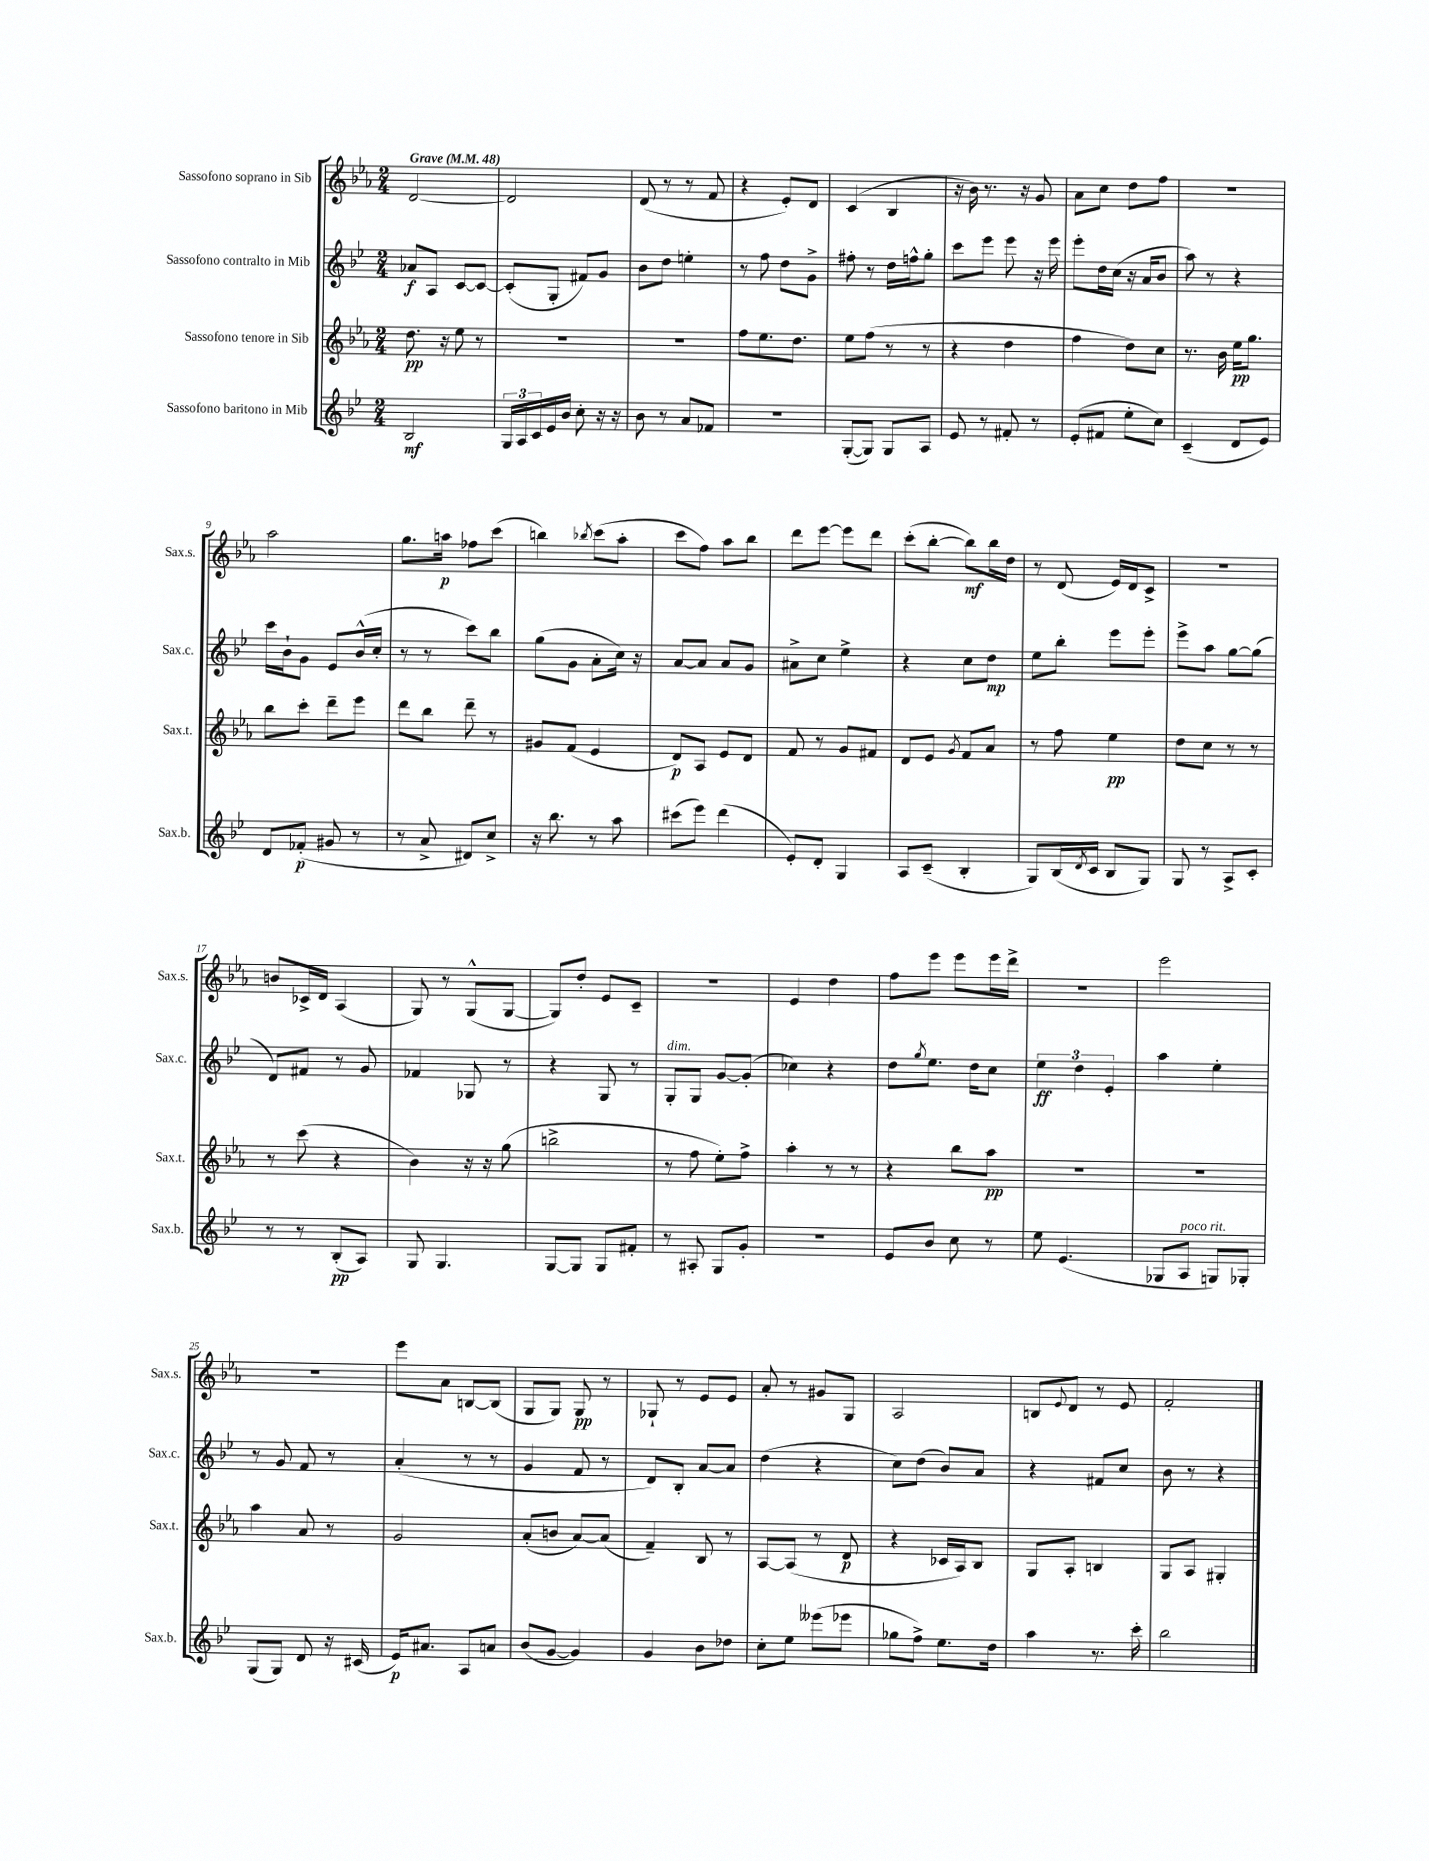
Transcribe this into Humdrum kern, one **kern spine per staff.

**kern	**kern	**kern	**kern
*staff4	*staff3	*staff2	*staff1
*clefG2	*clefG2	*clefG2	*clefG2
*k[b-e-]	*k[b-e-a-]	*k[b-e-]	*k[b-e-a-]
*M2/4	*M2/4	*M2/4	*M2/4
*MM48	*MM48	*MM48	*MM48
2B-	8.dd	8a-	[2d
.	.	8A	.
.	16r	.	.
.	8ee-	[8c	.
.	8r	8c_	.
=	=	=	=
24G	2r	(8c']	2d]
24A	.	.	.
24c	.	.	.
16e-	.	8G'	.
16b-	.	.	.
8cc'	.	8f#)	.
16r	.	8g	.
16r	.	.	.
=	=	=	=
8b-	2r	8b-	(8d
8r	.	8dd	8r
8a	.	4ee'	8r
8f-	.	.	8f
=	=	=	=
2r	8ff	8r	4r
.	8.ee-	8ff	.
.	.	8dd	8e-')
.	8.dd	.	.
.	.	8g^	8d
=	=	=	=
([8G'	8ee-	8ff#'	(4c
8G])	(8ff	8r	.
8G	8r	16dd	4B-
.	.	16ff^^	.
8A	8r	8gg'	.
=	=	=	=
8e-	4r	8ccc	16r
.	.	.	16b-)
8r	.	8eee-	8.r
8f#'	4dd	8eee-	.
.	.	.	16r
8r	.	16r	8g
.	.	16eee-	.
=	=	=	=
(8e-'	4ff	8eee-'	8a-
8f#	.	16dd	8cc
.	.	(16cc	.
8ee-'	8dd)	16r	8dd
.	.	16a	.
8cc)	8cc	8b-	8ff
=	=	=	=
(4c~	8.r	8aa)	2r
.	.	8r	.
.	16b-	.	.
8d	16ee-	4r	.
.	8.gg	.	.
8e-)	.	.	.
=	=	=	=
8d	8bb-	16ccc	2aa-
.	.	16b-`	.
(8f-'	8ccc'	8g	.
8g#	8ddd~	8e-	.
8r	8eee-	(16b-^^	.
.	.	16cc'	.
=	=	=	=
8r	8ddd	8r	8.gg
8a^	8bb-	8r	.
.	.	.	16aa
8d#)	8ddd~	8ccc)	8ff-
8cc^	8r	8bb-	(8ccc
=	=	=	=
16r	8g#	(8gg	4bb)
8.bb-	.	.	.
.	(8f	8g	.
.	.	.	8qbb-
8r	4e-	8a'	(8ccc
8aa	.	16cc)	8aa-'
.	.	16r	.
=	=	=	=
(8ccc#	8d)	[8a	8ccc
8eee-)	8A-	8a]	8ff)
(4ddd	8e-	8a	8aa-
.	8d	8g	8bb-
=	=	=	=
8e-')	8f	8a#^	8ddd
8d'	8r	8cc	[8eee-
4G	8g	4ee-^	8eee-]
.	8f#	.	8ddd
=	=	=	=
8A	8d	4r	(8ccc'
(8c~	8e-	.	[8bb-'
.	8qg	.	.
4B-'	8f	8cc	8bb-])
.	8a-	8dd	16bb-
.	.	.	16dd
=	=	=	=
8G)	8r	8ee-	8r
(16B-	8ff	8bb-'	(8d
8qd	.	.	.
16c	.	.	.
8B-	4ee-	8eee-	16e-)
.	.	.	16d
8G)	.	8eee-'	8c^
=	=	=	=
8G	8dd	8eee-^	2r
8r	8cc	8aa	.
8A^	8r	[8gg	.
8c'	8r	(8gg]	.
=	=	=	=
8r	8r	8d)	8b
8r	(8ccc	8f#	16c-^
.	.	.	16d
(8B-'	4r	8r	(4A-
8A)	.	8g	.
=	=	=	=
8G	4b-)	4f-	8G)
4.G	.	.	8r
.	16r	8G-	(8G^^
.	16r	.	.
.	(8gg	8r	[8G
=	=	=	=
[8G	2bb^	4r	8G])
8G]	.	.	8dd'
8G	.	8G	8e-
8f#'	.	8r	8c~
=	=	=	=
8r	8r	8G'	2r
8A#'	8ff	8G	.
8G	8ee-')	[8g	.
8g'	8ff^	(8g']	.
=	=	=	=
2r	4aa-'	4cc-)	4e-
.	8r	4r	4dd
.	8r	.	.
=	=	=	=
8e-	4r	8dd	8ff
.	.	8qgg	.
8b-	.	8.ee-	8eee-
8cc	8bb-	.	8eee-
.	.	16dd	.
8r	8aa-	8cc	16eee-
.	.	.	16ddd^
=	=	=	=
8ee-	2r	6ee-	2r
(4.e-	.	.	.
.	.	6dd	.
.	.	6e-'	.
=	=	=	=
8G-	2r	4aa	2eee-
8A	.	.	.
8G)	.	4ee-'	.
8G-'	.	.	.
=	=	=	=
(8G	4aa-	8r	2r
8G)	.	8g	.
8d	8a-	8f	.
16r	8r	8r	.
(16c#	.	.	.
=	=	=	=
16e-)	2g	(4a'	8eee-
8.a#	.	.	.
.	.	.	8a-
8A	.	8r	[8B
8a	.	8r	(8B]
=	=	=	=
(8b-	(8a-'	4g	8G
[8g	8b	.	8G)
4g])	[8a-)	8f	8G
.	(8a-]	8r	8r
=	=	=	=
4g	4f~)	8d)	8G-`
.	.	8B-'	8r
8b-	8B-	[8a	8e-
8dd-	8r	8a]	8e-
=	=	=	=
8cc'	[8A-	(4dd	8a-'
8ee-	(8A-]	.	8r
(8eee--	8r	4r	8g#
8eee-	8d	.	8G
=	=	=	=
8gg-	4r	8cc)	2A-
8ff^)	.	(8dd	.
8.ee-	16c-	8b-)	.
.	16A-)	.	.
.	8B-	8a	.
16dd	.	.	.
=	=	=	=
4aa	8G	4r	8B
.	.	.	8qqe-
.	8A-'	.	8d
8.r	4B	8f#	8r
.	.	8cc	8e-
16ccc'	.	.	.
=	=	=	=
2bb-	8G	8b-	2f'
.	8A-	8r	.
.	4G#'	4r	.
==	==	==	==
*-	*-	*-	*-
